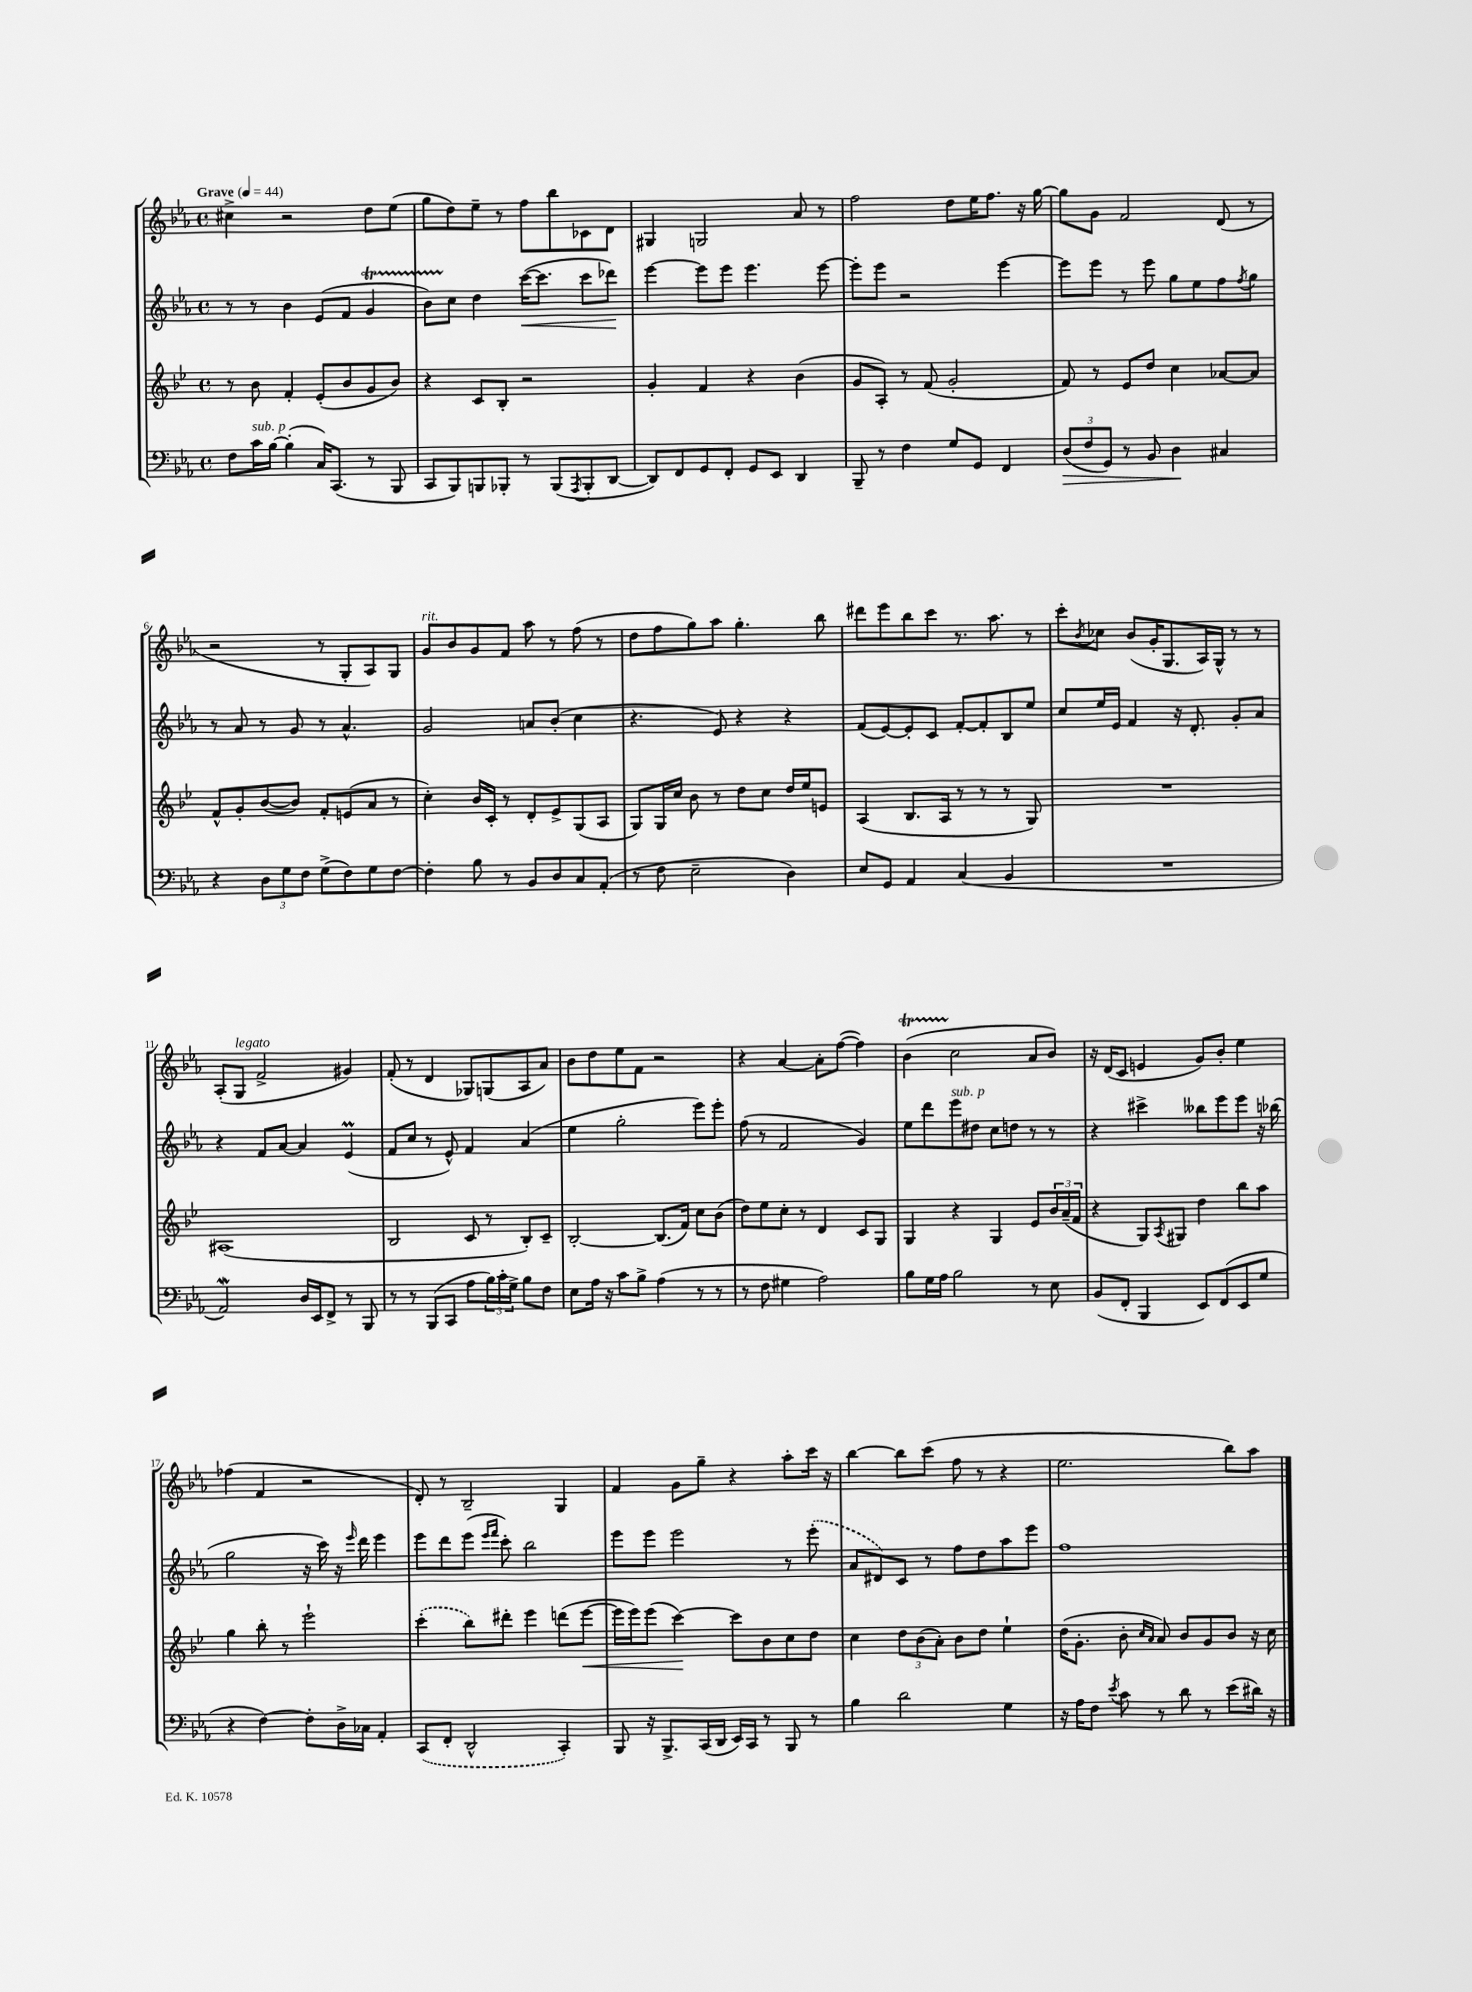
<<
\new StaffGroup <<
\new Staff = "s0" {
    \clef treble \key ees \major \defaultTimeSignature \time 4/4 \tempo "Grave" 4 = 44
    cis''4-> r2 d''8 ees''8( |
    g''8 d''8) ees''8-- r8 f''8 bes''8 ces'8 d'8 |
    gis4 g2 aes'8 r8 |
    f''2 d''8 ees''16 f''8. r16 g''16~ |
    g''8 g'8 f'2 d'8( r8 |
    r2 r8 g8-. aes8) g8 |
    g'8^\markup { \italic "rit." } bes'8 g'8 f'8 aes''8 r8 f''8( r8 |
    d''8 f''8 g''8) aes''8 g''4.-. bes''8 |
    dis'''8 ees'''8 bes''8 c'''8 r8. aes''8. r8 |
    c'''8-. \acciaccatura { bes'8 } ces''8 bes'8( g'16-. g8. aes16) g16-^ r8 r8 |
    aes8-.( g8^\markup { \italic "legato" } f'2-> gis'4) |
    f'8-.( r8 d'4 ges8) g8( aes8 aes'8) |
    bes'8 d''8 ees''8 f'8 r2 |
    r4 aes'4~ aes'8-. f''8~( f''4) |
    bes'4\startTrillSpan( c''2\stopTrillSpan aes'8 bes'8) |
    r16 d'16( c'8 e'4 g'8) bes'8-. ees''4 |
    fes''4( f'4 r2 |
    d'8-.) r8 bes2-- g4 |
    f'4 g'8 g''8-- r4 aes''8-. c'''16 r16 |
    bes''4~ bes''8 c'''8( f''8 r8 r4 |
    ees''2. bes''8) aes''8 \bar "|." |
}
\new Staff = "s1" {
    \clef treble \key ees \major \defaultTimeSignature \time 4/4
    r8 r8 bes'4 ees'8( f'8 g'4\startTrillSpan |
    bes'8) c''8\stopTrillSpan d''4 c'''16~\<( c'''8. c'''8 des'''8\!) |
    ees'''4~ ees'''8 ees'''8 ees'''4. ees'''8~ |
    ees'''8-. ees'''8 r2 ees'''4~ |
    ees'''8 ees'''8 r8 ees'''8 g''8 ees''8 f''8 \acciaccatura { f''8 } g''8 |
    r8 aes'8 r8 g'8 r8 aes'4.-^ |
    g'2 a'8 bes'8-.( c''4 |
    r4. ees'8) r4 r4 |
    f'8( ees'8~) ees'8-. c'8 f'8~-. f'8-. bes8 ees''8 |
    c''8 ees''16 ees'16 f'4 r16 d'8.-. g'8-. aes'8 |
    r4 f'8 aes'8~ aes'4 ees'4\prall( |
    f'8 c''8 r8 ees'8-^) f'4 aes'4( |
    ees''4 g''2-. ees'''8) ees'''8-. |
    f''8( r8 f'2 g'4) |
    ees''8 d'''8 ees'''8^\markup { \italic "sub. p" } dis''8 c''8 d''8 r8 r8 |
    r4 cis'''4-> beses''8 ees'''8 ees'''8 r16 bes''16( |
    g''2 r16 c'''16) r16 \grace { ees'''16 } d'''16 ees'''4 |
    ees'''8 d'''8 ees'''8( \grace { ees'''16 f'''16 } c'''8-.) bes''2 |
    ees'''8 ees'''8 ees'''2 r8 \once \slurDashed ees'''8-.( |
    aes'8 dis'8) c'8 r8 f''8 d''8 aes''8 ees'''8 |
    f''1 \bar "|." |
}
\new Staff = "s2" {
    \clef treble \key bes \major \defaultTimeSignature \time 4/4
    r8 bes'8 f'4-. ees'8-.( bes'8 g'8 bes'8) |
    r4 c'8 bes8-. r2 |
    g'4-. f'4 r4 bes'4( |
    g'8 a8-.) r8 f'8( g'2-. |
    f'8) r8 ees'8 d''8 c''4 aes'8~ aes'8 |
    f'8-^ g'8-. bes'8~( bes'8) f'8-. e'8( a'8 r8 |
    c''4-.) bes'16 c'16-. r8 d'8-. ees'8-> g8( a8 |
    g8) g16 c''16 bes'8 r8 d''8 c''8 d''16 ees''16 e'8 |
    a4( bes8. a16 r8 r8 r8 g8) |
    R1 |
    ais1( |
    bes2 c'8 r8 bes8-.) c'8-- |
    bes2~-. bes8.( f'16) c''8 bes'8( |
    d''8) ees''8 c''8-. r8 d'4 c'8 g8 |
    g4 r4 g4 ees'8 \tuplet 3/2 { bes'16 a'16--( f'16 } |
    r4 g8) \acciaccatura { a8 } gis8 d''4 bes''8 a''8 |
    g''4 bes''8-. r8 ees'''2-! |
    \once \slurDashed c'''4-.( bes''8) dis'''8-. ees'''4 d'''8( ees'''8~\< |
    ees'''16 ees'''16) ees'''8( c'''4~\!) c'''8 bes'8 c''8 d''8 |
    c''4 \tuplet 3/2 { d''8 bes'8( a'8-.) } bes'8 d''8 ees''4-! |
    d''16( g'8.-. bes'8-. \grace { c''16 a'16 } a'8) bes'8 g'8 bes'8 r16 c''16 \bar "|." |
}
\new Staff = "s3" {
    \clef bass \key ees \major \defaultTimeSignature \time 4/4
    f8 c'16^\markup { \italic "sub. p" } bes16~ bes4-.( c16) c,8.( r8 bes,,8 |
    c,8 bes,,8) b,,8 bes,,8-. r8 bes,,8( \acciaccatura { aes,,8 } bes,,8-. d,8~ |
    d,8) f,8 g,8 f,8-. g,8 ees,8 d,4 |
    bes,,8-- r8 f4 g8 g,8 f,4 |
    \tuplet 3/2 { d8\>( f8 g,8) } r8 bes,8 d4\! cis4 |
    r4 \tuplet 3/2 { d8 g8 f8 } g8->( f8) g8 f8~ |
    f4-. bes8 r8 bes,8 d8 c8 aes,8-.( |
    r8 f8 ees2-- d4) |
    ees8 g,8 aes,4 c4( bes,4 |
    R1 |
    aes,2\mordent) d16 ees,16 f,8-> r8 bes,,8 |
    r8 r8 bes,,8( c,8 aes8 \tuplet 3/2 { bes16) c'16-. g16-> } bes8 f8 |
    ees8 aes16 r16 c'8 bes8-> aes4( r8 r8 |
    r8 f8 gis4 aes2) |
    bes8 g16 aes16 bes2 r8 ees8 |
    bes,8( f,8-. bes,,4 ees,8) f,8( ees,8 g8 |
    r4 f4~) f8-. d16-> ces16 aes,4-. |
    \once \slurDashed c,8( f,8-. d,2-^ c,4-.) |
    bes,,8 r16 bes,,8.-> c,16( d,16 ees,16) c,16 r8 bes,,8 r8 |
    bes4 d'2 g4 |
    r16 aes16 f8 \acciaccatura { ees'8 } c'8 r8 d'8 r8 ees'8( dis'16) r16 \bar "|." |
}
>>
>>
